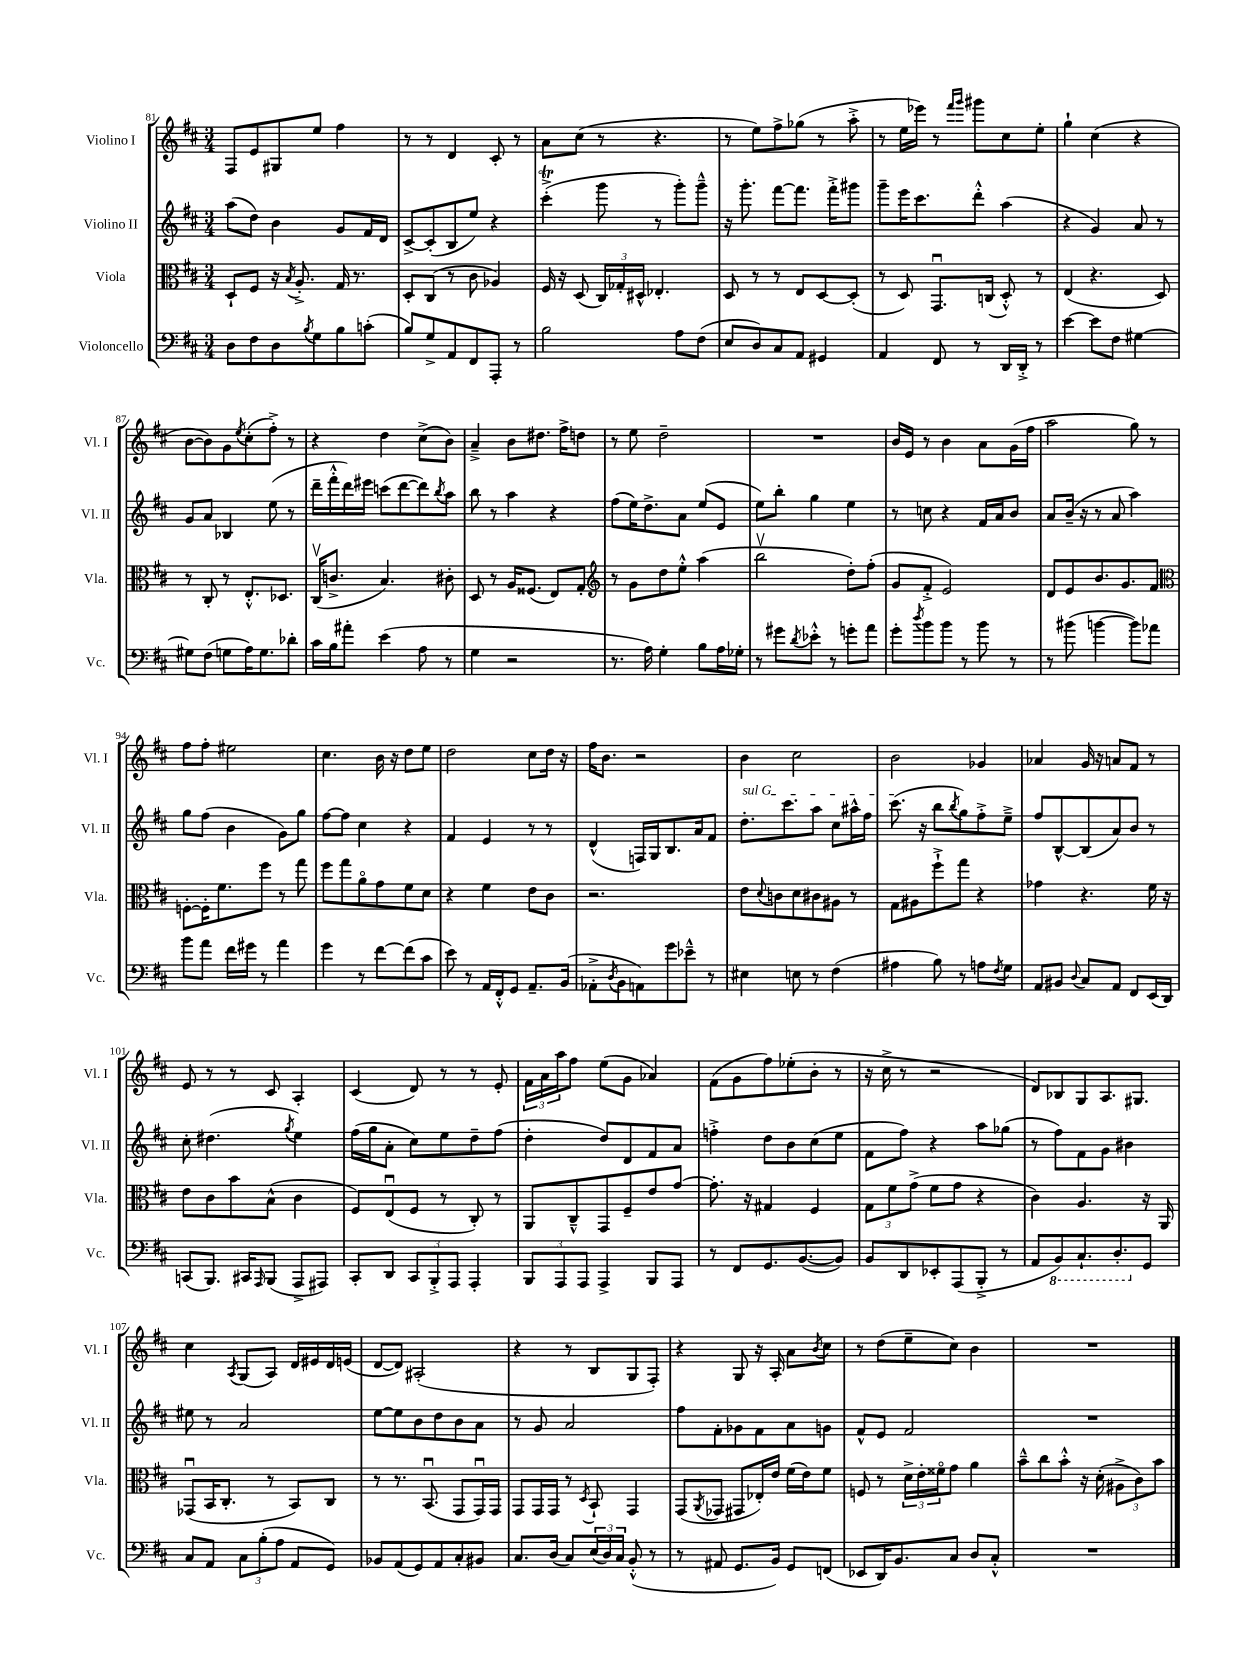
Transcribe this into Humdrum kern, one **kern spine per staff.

**kern	**kern	**kern	**kern
*staff4	*staff3	*staff2	*staff1
*clefF4	*clefC3	*clefG2	*clefG2
*k[f#c#]	*k[f#c#]	*k[f#c#]	*k[f#c#]
*M3/4	*M3/4	*M3/4	*M3/4
8D	8D`	(8aa	8F#
8F#	8F#	8dd)	8e
8D	16r	4b	8G#
.	8qB	.	.
.	8.A'^	.	.
8qB	.	.	.
8G	.	.	8ee
8B	16G	8g	4ff#
.	8.r	.	.
(8c'	.	16f#	.
.	.	16d	.
=	=	=	=
8B)	8D'	[8c#^	8r
8G^	(8C#	(8c#']	8r
8AA	8r	8B	4d
8FF#	8c#	8ee)	.
8AAA'	4A-)	4r	8c#'
8r	.	.	8r
=	=	=	=
2B	16F#	(4ccc#'^	8a
.	16r	.	.
.	(8D	.	(8cc#
.	24C#)	8ggg	8r
.	24G-'	.	.
.	24D#^^	.	.
.	4.E-'	8r	4.r
8A	.	8ggg')	.
(8F#	.	8ggg~^^	.
=	=	=	=
8E	8D	16r	8r
.	.	8.ggg'	.
8D)	8r	.	8ee)
8C#	8r	[8fff#	8ff#^
8AA	8E	8.fff#]	(8gg-
4GG#	[8D	.	8r
.	.	16fff#'^	.
.	(8D']	8ggg#	8aa'^
=	=	=	=
4AA	8r	8ggg~	8r
.	8D)	16eee	16ee
.	.	8.ccc#	16eee-)
8FF#	8.GGu	.	8r
.	.	.	16qqfff#
.	.	.	16qqggg
8r	.	8ddd'^^	8ggg#
.	(16C	.	.
16DD	8D'^^)	(4aa	8cc#
16DD'^	.	.	.
8r	8r	.	8ee'
=	=	=	=
[4e	(4E	4r	4gg`
8e]	4.r	4g)	(4cc#
8F#	.	.	.
[4G#	.	8a	4r
.	8D)	8r	.
=	=	=	=
8G#]	8r	8g	[8b
(8F#	8C#'	8a	8b])
8G	8r	4B-	8g
.	.	.	8qee
16A)	8.E'^^	.	(8cc#'
8.G	.	.	.
.	.	(8ee	8ff#'^)
.	8.D-	.	.
8d-'	.	8r	8r
=	=	=	=
16c#	(16C#v	16ddd~	4r
16B	8.c^	16fff#'^^	.
8a#'	.	16ddd)	.
.	.	16eee#	.
(4e	4.B)	(8ccc	4dd
.	.	[8ddd	.
8A	.	8ddd])	(8cc#^
.	.	8qbb	.
8r	8c#'	8aa	8b)
=	=	=	=
4G	8D	8bb	4a~^
.	8r	8r	.
2r	16A	4aa	8b
.	(8.F##	.	.
.	.	.	8.dd#
.	8E)	4r	.
.	.	.	16ff#^
.	8G'	.	8dd
=	=	=	=
*	*clefG2	*	*
8.r	8r	(8ff#	8r
.	8g	16ee)	8ee
16A)	.	8.dd^	.
4G'	8dd	.	2dd~
.	8ee'^^	8a	.
8B	(4aa	(8ee	.
16A	.	8e	.
16G-'	.	.	.
=	=	=	=
8r	2bbv	8ee)	2.r
8g#	.	8bb'	.
8qd	.	.	.
8e-'^^	.	4gg	.
8r	.	.	.
8g'	8dd')	4ee	.
8a	(8ff#'	.	.
=	=	=	=
8g'	8g	8r	16b
.	.	.	16e
8qdd	.	.	.
8b	8f#'^	8cc	8r
8b	2e)	4r	4b
8r	.	.	.
8b	.	16f#	8a
.	.	16a	.
8r	.	8b	(16g
.	.	.	16ff#
=	=	=	=
8r	8d	8a	2aa
(8b#	8e	(16b~	.
.	.	16r	.
[4b	8.b	8r	.
.	.	8a	.
.	8.g	.	.
8b])	.	4aa)	8gg)
8a-	8f#	.	8r
=	=	=	=
*	*clefC3	*	*
8b	[8F'	8gg	8ff#
8a	16F']	(8ff#	8ff#'
.	8.f#	.	.
16f#	.	4b	2ee#
16g#	.	.	.
8r	8ff#	.	.
4a	8r	8g)	.
.	8gg	8gg	.
=	=	=	=
4g	8ff#	[8ff#	4.cc#
.	8gg	8ff#]	.
8r	8ao	4cc#	.
[8f#	8g	.	16b
.	.	.	16r
(8f#]	8f#	4r	8dd
8c#	8d	.	8ee
=	=	=	=
8e)	4r	4f#	2dd
8r	.	.	.
16AA	4f#	4e	.
16FF#'^^	.	.	.
8GG	.	.	.
8.AA~	8e	8r	8cc#
.	8c#	8r	16dd
(16BB	.	.	16r
=	=	=	=
8AA-'^	2.r	(4d^^	16ff#
.	.	.	8.b
8qD	.	.	.
8BB	.	.	.
8AA)	.	16F)	2r
.	.	16G	.
8g	.	8.B	.
8e-~^^	.	.	.
.	.	16a	.
8r	.	8f#	.
=	=	=	=
4E#	8e	8.dd'	4b
.	8qqd	.	.
.	8c	.	.
.	.	8.ccc#	.
8E	8d	.	2cc#
8r	8c#	8aa	.
(4F#	8A#	8cc#	.
.	8r	16aa#^^	.
.	.	16ff#	.
=	=	=	=
4A#	8G	(8.ccc#	2b
.	8A#	.	.
.	.	16r	.
8B)	8ff#`^	8bb	.
.	.	8qbb	.
8r	8gg	8gg)	.
8A	4r	8ff#'^	4g-
8qF#	.	.	.
8G	.	8ee~^	.
=	=	=	=
8AA	4g-	8ff#	4a-
8BB#	.	[8B^^	.
8qqD	.	.	.
8C#	4.r	(8B]	16g
.	.	.	16r
8AA	.	8a)	8a
8FF#	.	8b	8f#
(16EE	16f#	8r	8r
16DD)	16r	.	.
=	=	=	=
(8CC	8e	8cc#'	8e
8.BBB)	8c#	(4.dd#	8r
.	8b	.	8r
16CC#	.	.	.
16qqAAA	.	.	.
(8BBB	(8B^^	.	8c#
.	.	8qgg	.
8AAA^	4c#	4ee)	4A'
8AAA#)	.	.	.
=	=	=	=
8CC#'	8F#)	(16ff#	(4c#
.	.	16gg	.
8DD	(8Eu	8a'	.
12CC#	8F#	8cc#)	8d)
12BBB'^	.	.	.
.	8r	8ee	8r
12AAA	.	.	.
4AAA'	8C#')	8dd~	8r
.	8r	(8ff#	8e'
=	=	=	=
12BBB	8AA	4dd'	24f#
.	.	.	24a
12AAA	.	.	24aa
.	8C#~^^	.	8ff#
12AAA	.	.	.
4AAA^	8GG	8dd)	(8ee
.	8F#~	8d	8g
8BBB	8e	8f#	4a-)
8AAA	[8g	8a	.
=	=	=	=
8r	8.g']	4ff'^	(8f#
8FF#	.	.	8g
.	16r	.	.
8.GG	4G#	8dd	8ff#)
.	.	8b	(8ee-'
([8.BB	.	.	.
.	4F#	(8cc#	8b'
8BB])	.	8ee	8r
=	=	=	=
8BB	12G	8f#	16r
.	.	.	16cc#^
.	12f#	.	.
8DD	.	8ff#)	8r
.	(12g^	.	.
8EE-'	8f#	4r	2r
(8AAA	8g	.	.
8BBB'^	4r	8aa	.
8r	.	(8gg-	.
=	=	=	=
8AA	4c#)	8r	8d)
8BBB)	.	8ff#)	8B-
8.CC#`	4.A	8f#	8G
.	.	8g	8.A
8.DD'	.	.	.
.	.	4b#	.
.	.	.	8.G#
8GG	16r	.	.
.	16AA	.	.
=	=	=	=
8C#	(8GG-u	8ee#	4cc#
8AA	16BB	8r	.
.	8.C#'	.	.
.	.	.	8qA
12C#	.	2a	(8G
(12B'	.	.	.
.	8r	.	8A)
12A	.	.	.
8AA	8BB)	.	16d
.	.	.	16e#
8GG)	8C#	.	16d
.	.	.	(16e
=	=	=	=
8BB-	8r	[8ee	[8d
(8AA	8.r	8ee]	8d])
8GG)	.	8b	(2A#'
.	(8.BBu	.	.
8AA	.	8dd	.
8C#'	8GG	8b	.
8BB#	16GGu)	8a	.
.	16GG	.	.
=	=	=	=
8.C#	8GG	8r	4r
.	16GG	8g	.
(16D	16GG	.	.
8C#)	8r	2a	8r
.	8qD	.	.
(24E	8BB`	.	8B
24D)	.	.	.
24C#	.	.	.
(8BB'^^	4GG	.	8G
8r	.	.	8F#')
=	=	=	=
8r	(8GG	8ff#	4r
.	8qAA	.	.
8AA#	8GG-	8f#'	.
8.GG	8GG#	8g-	8G
.	16E-')	8f#	16r
16BB)	16e	.	16A'
8GG	(16f#	8a	8a
.	16e)	.	.
.	.	.	8qb
(8FF	8f#	8g	8cc#
=	=	=	=
8EE-	8F	8f#^^	8r
16DD)	8r	8e	(8dd
8.BB	.	.	.
.	24d^	2f#	8ee~
.	24e'	.	.
.	24f##o	.	.
8C#	8g	.	8cc#)
8D	4a	.	4b
8C#'^^	.	.	.
=	=	=	=
2.r	8b~^^	2.r	2.r
.	8cc#	.	.
.	8b'^^	.	.
.	16r	.	.
.	(16d'	.	.
.	12A#^	.	.
.	12c#)	.	.
.	12b	.	.
==	==	==	==
*-	*-	*-	*-
